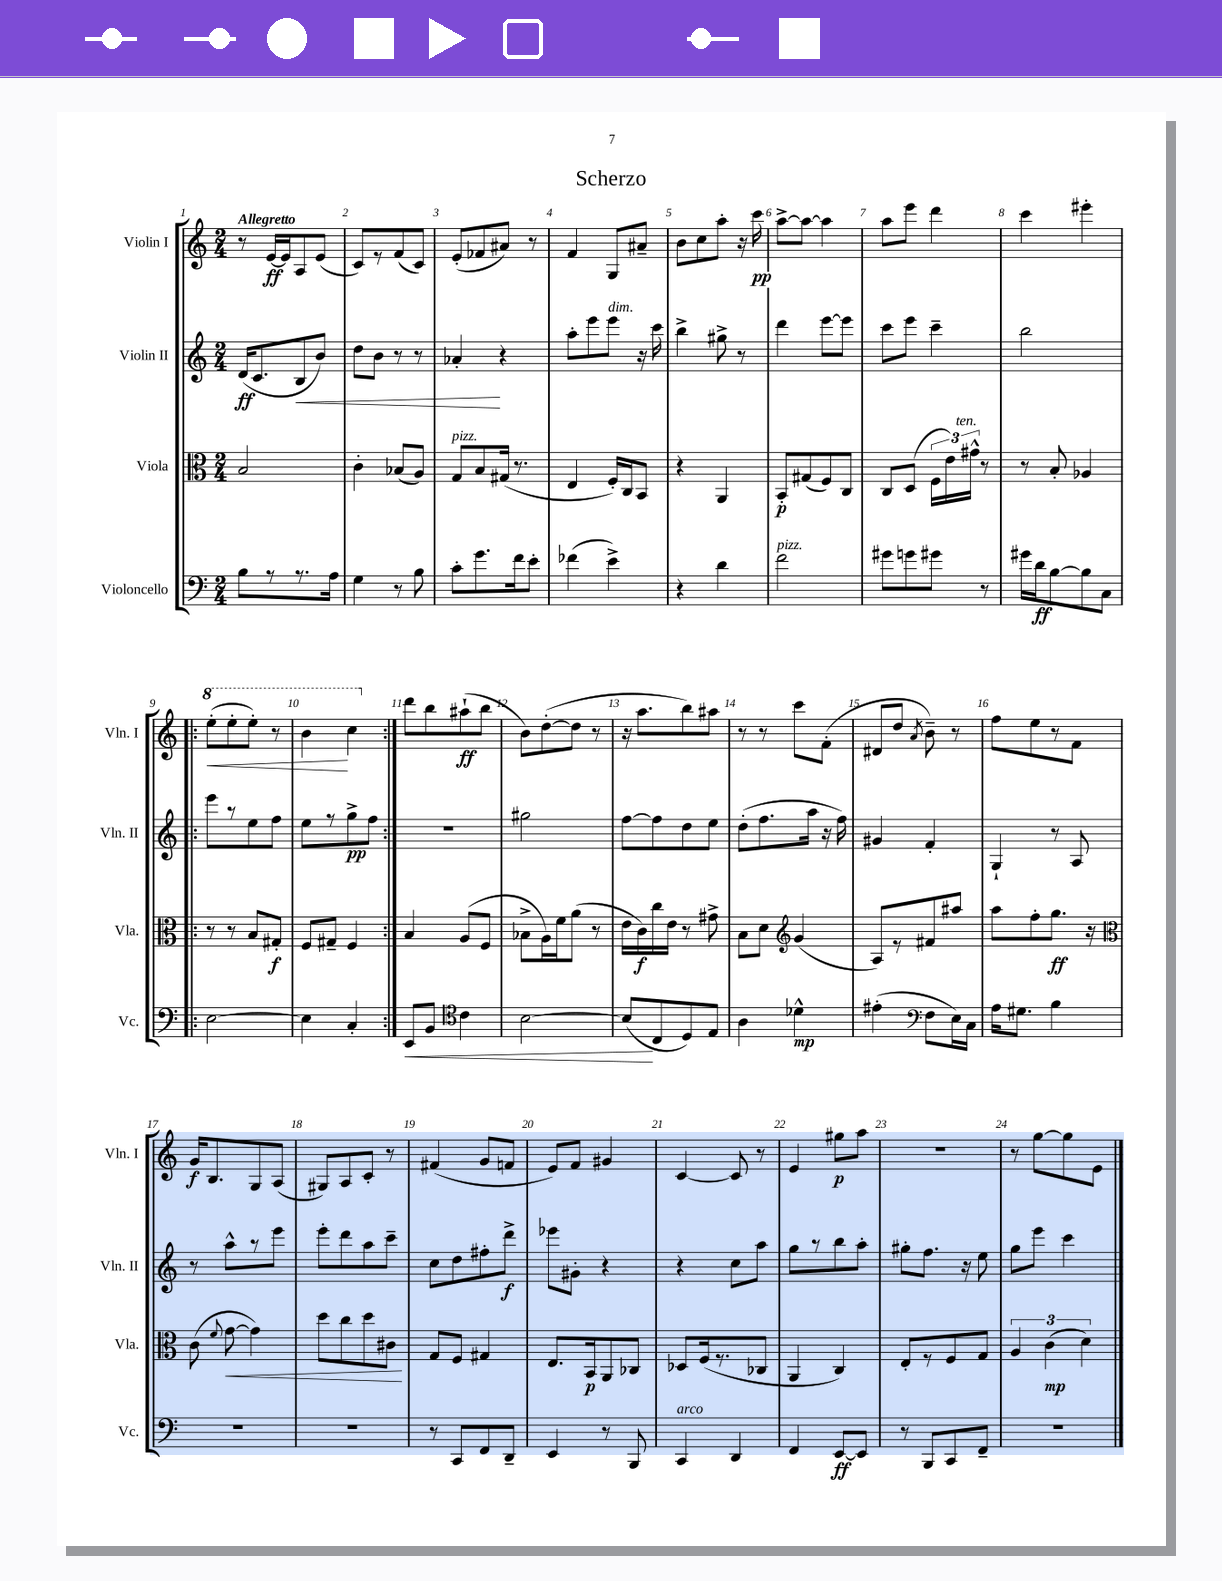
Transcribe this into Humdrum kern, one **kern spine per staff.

**kern	**kern	**kern	**kern
*staff4	*staff3	*staff2	*staff1
*clefF4	*clefC3	*clefG2	*clefG2
*k[]	*k[]	*k[]	*k[]
*M2/4	*M2/4	*M2/4	*M2/4
8B	2B	(16d	8r
.	.	8.c	.
8r	.	.	[16e
.	.	.	16e]
8.r	.	8B	8A
.	.	8b)	(8e
16A	.	.	.
=	=	=	=
4G	4c'	8dd	8c)
.	.	8b	8r
8r	(8B-	8r	(8f
8B	8A)	8r	8c)
=	=	=	=
8c'	8G	4a-'	(8e'
8.g	8B	.	8f-
.	(16G#	4r	8a#)
16f	8.r	.	.
8e'	.	.	8r
=	=	=	=
(4f-	4E	8aa'	4f
.	.	8eee	.
4e^)	16F')	8eee	8G
.	16C	.	.
.	8BB	16r	8a#~
.	.	16ccc	.
=	=	=	=
4r	4r	4bb^	8b
.	.	.	8cc
4d	4AA	8gg#^	8aa'
.	.	8r	16r
.	.	.	16ccc
=	=	=	=
2f	8BB'	4ddd	[8aa^
.	(8G#	.	8aa_
.	8F)	[8eee	4aa]
.	8C	8eee]	.
=	=	=	=
8g#	8C	8ccc	8aa
8g	(8D	8eee	8eee
8g#	24F	4ccc~	4ddd
.	24e)	.	.
.	24g#^^	.	.
8r	8r	.	.
=	=	=	=
16g#	8r	2bb	4ccc
16d	.	.	.
[8B	8B'	.	.
8B]	4A-	.	4eee#'
8C	.	.	.
=!|:	=!|:	=!|:	=!|:
[2E	8r	8eee	(8eee'
.	8r	8r	8eee'
.	8B	8ee	8eee')
.	8G#'	8ff	8r
=	=	=	=
4E]	8F	8ee	4bb
.	8G#~	8r	.
4C'	4F	8gg^	4ccc
.	.	8ff	.
=:|!	=:|!	=:|!	=:|!
8EE	4B	2r	8ddd
8BB	.	.	8bb
*clefC4	*	*	*
4c	(8A	.	(8aa#`
.	8F	.	8bb
=	=	=	=
[2B	8B-^	2gg#	8b)
.	16A)	.	([8dd'
.	16f	.	.
.	(8a	.	8dd]
.	8r	.	8r
=	=	=	=
(8B]	16e	[8ff	16r
.	16c)	.	8.aa
8C	16cc	8ff]	.
.	16e	.	.
8D)	8r	8dd	8bb)
8E	8g#^	8ee	8aa#
=	=	=	=
4A	8B	(8dd'	8r
.	8d	8.ff	8r
*	*clefG2	*	*
4d-^^	(4g	.	8ccc
.	.	16aa	.
.	.	16r	(8f'
.	.	16ff)	.
=	=	=	=
(4e#'	8A)	4g#	8d#
.	8r	.	8dd
*clefF4	*	*	*
.	.	.	8qa
8F	8f#	4f'	8b~)
16E)	8aa#	.	8r
16C	.	.	.
=	=	=	=
16A	8aa	4G`	8ff
8.G#	.	.	.
.	8ff'	.	8ee
4B	8.gg	8r	8r
.	.	8A	8f
.	16r	.	.
=	=	=	=
*	*clefC3	*	*
2r	(8c	8r	16g
.	.	.	8.B
.	8qqf	.	.
.	[8g	8aa^^	.
.	4g])	8r	8G
.	.	8eee	(8A
=	=	=	=
2r	8dd	8eee'	8G#)
.	8cc	8ddd	8A
.	8dd	8aa	8c'
.	8c#	8ccc~	8r
=	=	=	=
8r	8G	8cc	(4f#
8CC	8F	8dd	.
8FF	4G#	8ff#'	8g
8DD~	.	8ddd^	8f
=	=	=	=
4EE	8.E	8eee-	8e)
.	.	8g#'	8f
.	16BB	.	.
8r	8AA	4r	4g#
8BBB	8C-	.	.
=	=	=	=
4CC	8D-	4r	[4c
.	(16F	.	.
.	8.r	.	.
4DD	.	8cc	8c]
.	8C-	8aa	8r
=	=	=	=
4FF	4AA	8gg	4e
.	.	8r	.
[8EE	4C)	8bb	8gg#
8EE]	.	8aa'	8aa
=	=	=	=
8r	8E'	8gg#'	2r
8BBB	8r	8.ff	.
8CC	8F	.	.
.	.	16r	.
8FF~	8G	8ee	.
=	=	=	=
2r	6A	8gg	8r
.	.	8eee	[8gg
.	(6c	.	.
.	.	4ccc	8gg]
.	6d)	.	.
.	.	.	8e
==	==	==	==
*-	*-	*-	*-
